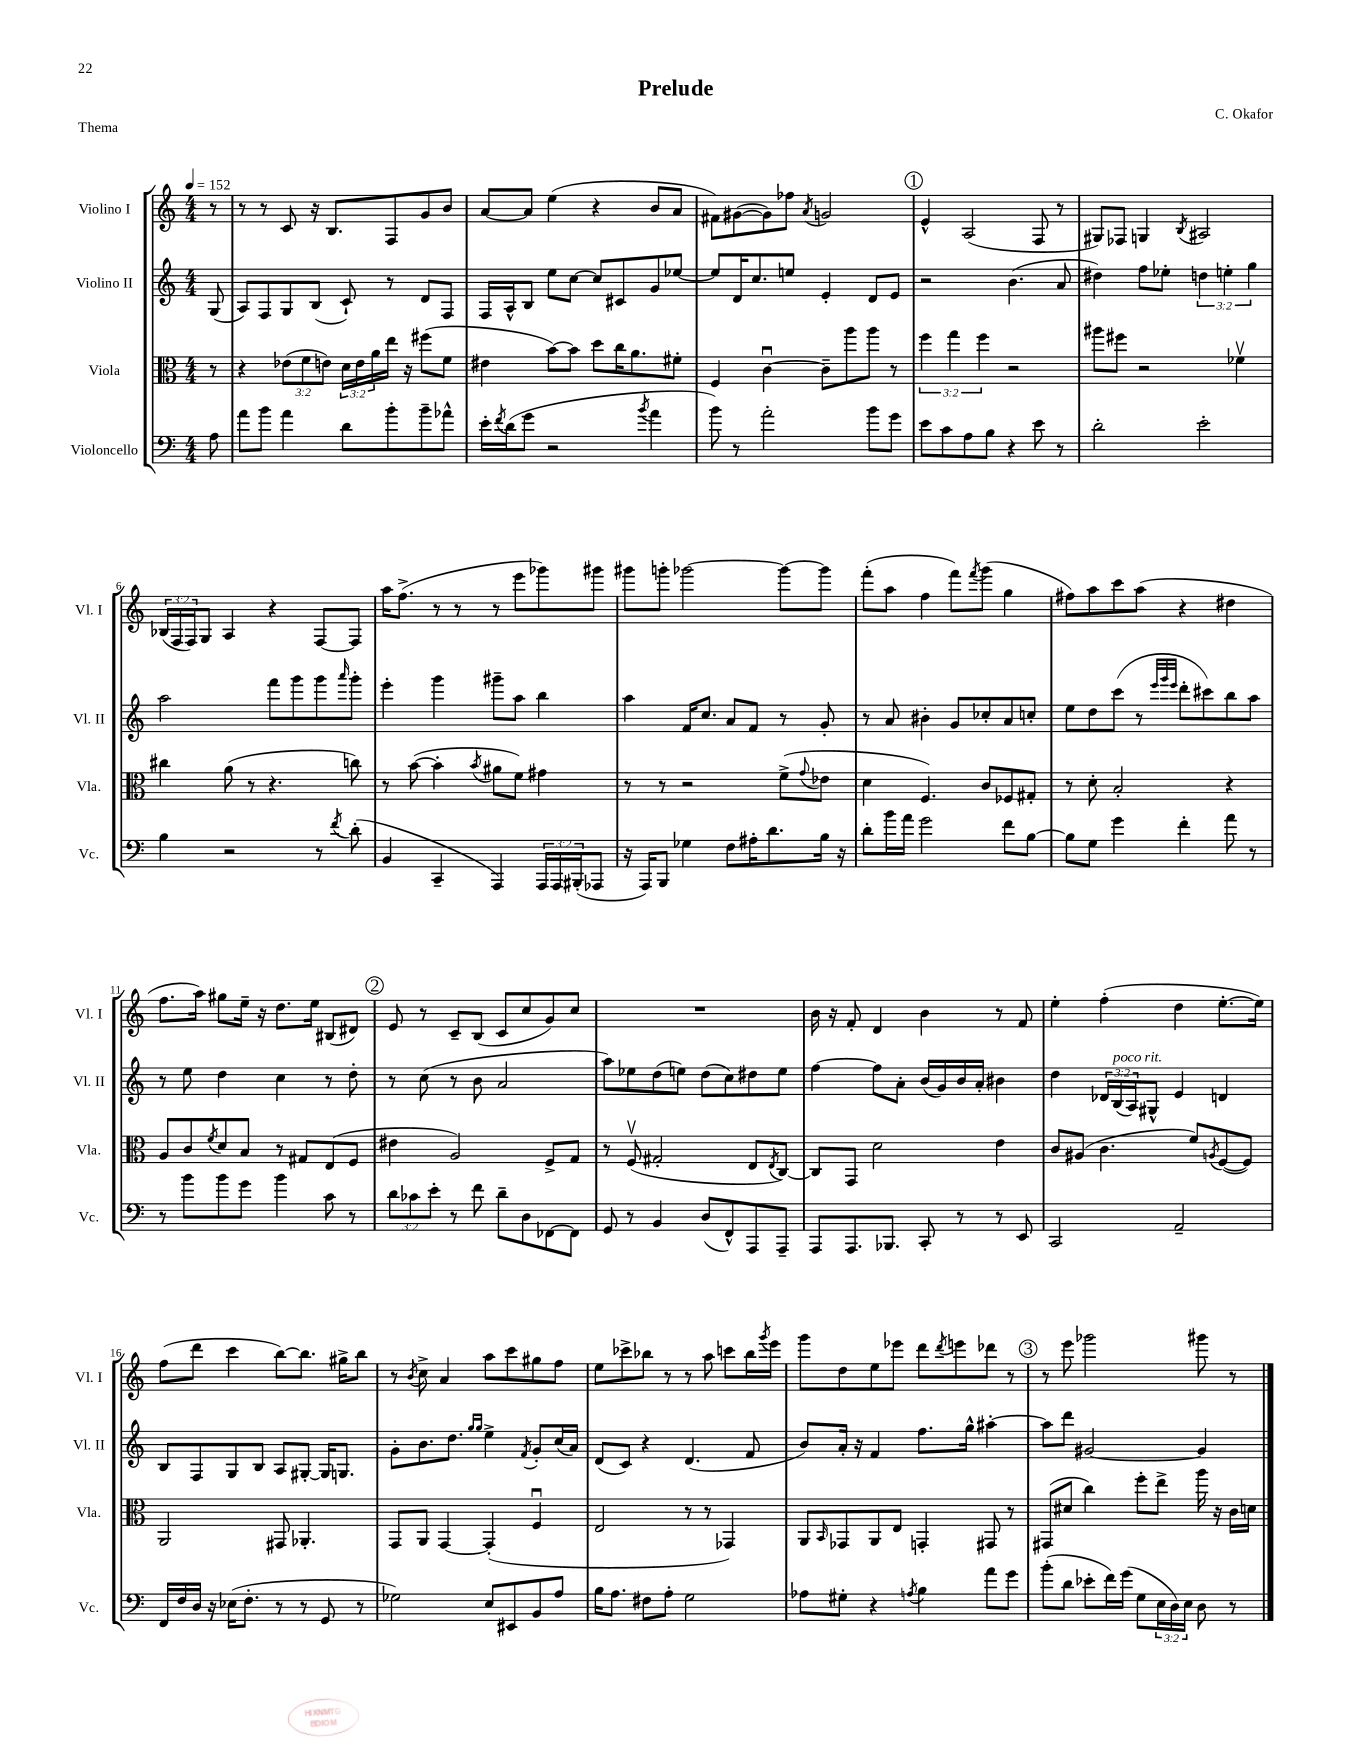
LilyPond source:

\header { title = "Prelude" composer = "C. Okafor" piece = "Thema" }
<<
\new StaffGroup <<
\new Staff = "s0" \with { instrumentName = "Violino I" shortInstrumentName = "Vl. I" } {
    \clef treble \key c \major \numericTimeSignature \time 4/4 \override Staff.TupletNumber.text = #tuplet-number::calc-fraction-text \partial 8 \tempo 4 = 152
    r8 |
    r8 r8 c'8 r16 b8. f8 g'8 b'8 |
    a'8~ a'8 e''4( r4 b'8 a'8 |
    fis'8) gis'8~( gis'8) fes''8 \acciaccatura { a'8 } g'2 |
    \mark \markup { \circle "1" } e'4-^ a2( f8 r8 |
    gis8) fes8 g4 \acciaccatura { b8 } ais2 |
    \tuplet 3/2 { bes16( f16 f16) } g8 a4 r4 f8~ f8 |
    a''16 f''8.->( r8 r8 r8 e'''8 ges'''8) gis'''8 |
    gis'''8 g'''8-. ges'''2~ ges'''8~ ges'''8 |
    f'''8-.( a''8 f''4 f'''8) \acciaccatura { f'''8 } g'''8( g''4 |
    fis''8) a''8 c'''8 a''8( r4 dis''4 |
    f''8. a''16) gis''8 e''16-- r16 d''8. e''16 bis8( dis'8) |
    \mark \markup { \circle "2" } e'8 r8 c'8-- b8( c'8 c''8 g'8) c''8 |
    R1 |
    b'16 r16 f'8-. d'4 b'4 r8 f'8 |
    e''4-. f''4-.( d''4 e''8.~-. e''16) |
    f''8( d'''8 c'''4 b''8~) b''8. gis''16-> b''8 |
    r8 \acciaccatura { b'8 } c''8-> a'4 a''8 c'''8 gis''8 f''8 |
    e''8 ces'''8-> bes''8 r8 r8 a''8 c'''8 bes''16 \acciaccatura { g'''8 } e'''16 |
    g'''8 d''8 e''8 ees'''8 d'''8 \acciaccatura { d'''8 } e'''8 des'''8 r8 |
    \mark \markup { \circle "3" } r8 e'''8 ges'''2 gis'''8 r8 \bar "|." |
}
\new Staff = "s1" \with { instrumentName = "Violino II" shortInstrumentName = "Vl. II" } {
    \clef treble \key c \major \numericTimeSignature \time 4/4 \override Staff.TupletNumber.text = #tuplet-number::calc-fraction-text \partial 8
    g8( |
    a8) f8 g8 b8( c'8-!) r8 d'8 f8 |
    f16 a16-^ b8 e''8 c''8~ c''8 cis'8 g'8 ees''8~ |
    ees''8 d'16 c''8. e''8 e'4-. d'8 e'8 |
    \mark \markup { \circle "1" } r2 b'4.( a'8 |
    dis''4) f''8 ees''8-. \tuplet 3/2 { d''4 e''4-. g''4 } |
    a''2 f'''8 g'''8 g'''8 \grace { a'''16 } g'''8-. |
    e'''4-. g'''4 gis'''8-- a''8 b''4 |
    a''4 f'16 c''8. a'8 f'8 r8 g'8-. |
    r8 a'8 bis'4-. g'8 ces''8-. a'8 c''8-. |
    e''8 d''8 c'''8( r8 \grace { e'''32 g'''32 e'''32 } d'''8-. cis'''8) b''8 a''8 |
    r8 e''8 d''4 c''4 r8 d''8-. |
    \mark \markup { \circle "2" } r8 c''8( r8 b'8 a'2 |
    a''8) ees''8 d''8( e''8) d''8( c''8) dis''8 e''8 |
    f''4~ f''8 a'8-. b'16( g'16) b'16 a'16-. bis'4 |
    d''4 \tuplet 3/2 { des'16 b16^\markup { \italic "poco rit." }( a16) } gis8-^ e'4 d'4 |
    b8 f8 g8 b8 a8 gis8~-. gis16 g8. |
    g'8-. b'8. d''8. \grace { g''16 g''16 } e''4-> \acciaccatura { f'8 } g'8-. c''16( a'16) |
    d'8( c'8) r4 d'4.( f'8 |
    b'8) a'16-. r16 f'4 f''8. g''16-^ ais''4~-. |
    \mark \markup { \circle "3" } ais''8 d'''8 gis'2~ gis'4 \bar "|." |
}
\new Staff = "s2" \with { instrumentName = "Viola" shortInstrumentName = "Vla." } {
    \clef alto \key c \major \numericTimeSignature \time 4/4 \override Staff.TupletNumber.text = #tuplet-number::calc-fraction-text \partial 8
    r8 |
    r4 \tuplet 3/2 { ees'8( f'8 e'8) } \tuplet 3/2 { d'16 e'16 a'16 } e''16 r16 fis''8( f'8 |
    eis'4 b'8~) b'8 d''8 c''16 a'8. fis'8-. |
    f4 c'4~\downbow c'8-- a''8 a''8 r8 |
    \mark \markup { \circle "1" } \tuplet 3/2 { f''4 g''4 f''4 } r2 |
    ais''8 fis''8 r2 fes'4\upbow |
    cis''4 a'8( r8 r4. c''8) |
    r8 b'8~( b'4-. \acciaccatura { b'8 } ais'8 f'8) gis'4 |
    r8 r8 r2 f'8->( \appoggiatura { g'8 } ees'8 |
    d'4 f4.) c'8 fes8 gis8-. |
    r8 d'8-. b2-. r4 |
    a8 c'8 \acciaccatura { f'8 } d'8 b8 r8 gis8 e8( f8 |
    \mark \markup { \circle "2" } eis'4 a2) f8-> g8 |
    r8 f8\upbow( gis2-. e8 \acciaccatura { e8 } c8~) |
    c8 g,8 d'2 e'4 |
    c'8 ais8( c'4. f'8) \acciaccatura { a8 } f8~( f8) |
    a,2 gis,8 aes,4.-. |
    g,8 a,8 g,4~ g,4-.( f4\downbow |
    e2 r8 r8 ges,4) |
    a,8 \grace { b,16 } ges,8 a,8 e8 g,4-. gis,8 r8 |
    \mark \markup { \circle "3" } gis,8( dis'8 c''4) f''8-. e''8-> a''16 r16 c'16 d'16 \bar "|." |
}
\new Staff = "s3" \with { instrumentName = "Violoncello" shortInstrumentName = "Vc." } {
    \clef bass \key c \major \numericTimeSignature \time 4/4 \override Staff.TupletNumber.text = #tuplet-number::calc-fraction-text \partial 8
    a8 |
    a'8 b'8 a'4 d'8 b'8-. b'8-- aes'8-^ |
    e'16-. \acciaccatura { f'8 } d'16( g'8 r2 \acciaccatura { b'8 } a'4 |
    b'8) r8 a'2-. b'8 g'8 |
    \mark \markup { \circle "1" } e'8 c'8 a8 b8 r4 e'8 r8 |
    d'2-. e'2-. |
    b4 r2 r8 \acciaccatura { f'8 } d'8-.( |
    b,4 c,4-- a,,4) \tuplet 3/2 { a,,16 a,,16 bis,,16-.( } aes,,8 |
    r16 a,,16) b,,8 ges4 f8 ais16-. d'8. b16 r16 |
    d'8-. b'16 a'16 g'2 f'8 b8~ |
    b8 g8 g'4 f'4-. a'8 r8 |
    r8 b'8 b'8 g'8 b'4 c'8 r8 |
    \mark \markup { \circle "2" } \tuplet 3/2 { d'8 ces'8 e'8-. } r8 f'8 d'8-- d8 fes,8~ fes,8 |
    g,8 r8 b,4 d8( f,8-^) a,,8 a,,8-- |
    a,,8 a,,8. bes,,8. c,8-. r8 r8 e,8 |
    c,2 a,2-- |
    f,16 f16 d16 r16 ees16( f8.-. r8 r8 g,8 r8 |
    ges2) e8 eis,8 b,8 a8 |
    b16 a8. fis8 a8-. g2 |
    aes8 gis8-. r4 \acciaccatura { a8 } b4 a'8 g'8 |
    \mark \markup { \circle "3" } b'8-.( d'8 ees'8-. f'16) g'16( g8 \tuplet 3/2 { e16 d16) e16 } d8 r8 \bar "|." |
}
>>
>>
